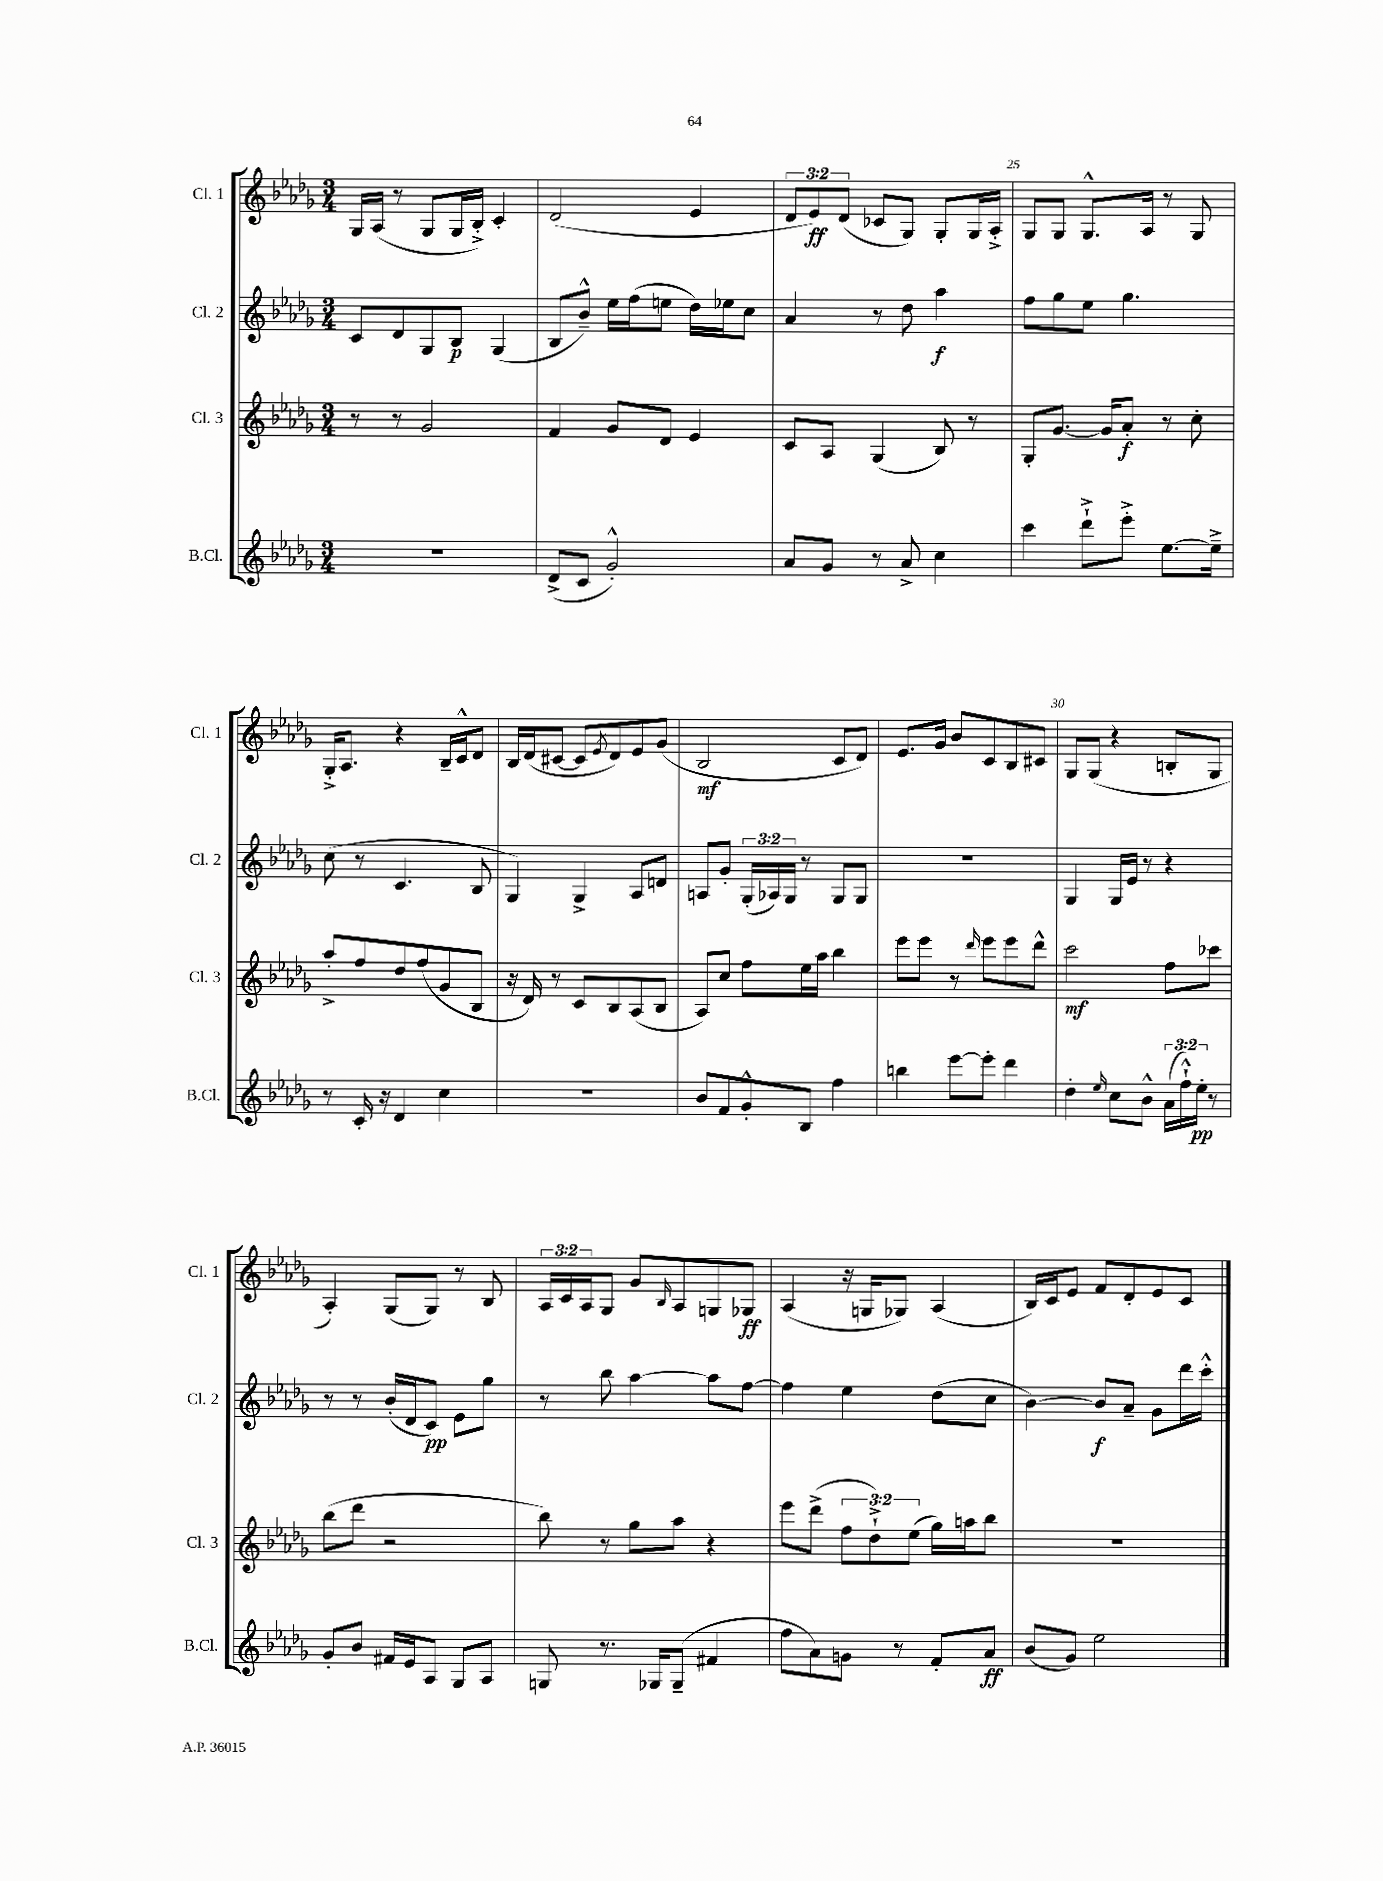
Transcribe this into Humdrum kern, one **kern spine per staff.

**kern	**dynam	**kern	**dynam	**kern	**dynam	**kern	**dynam
*part4	*part4	*part3	*part3	*part2	*part2	*part1	*part1
*staff4	*staff4	*staff3	*staff3	*staff2	*staff2	*staff1	*staff1
*I"B.Cl.	*	*I"Cl. 3	*	*I"Cl. 2	*	*I"Cl. 1	*
*I'B.Cl.	*	*I'Cl. 3	*	*I'Cl. 2	*	*I'Cl. 1	*
*clefG2	*	*clefG2	*	*clefG2	*	*clefG2	*
*k[b-e-a-d-g-]	*	*k[b-e-a-d-g-]	*	*k[b-e-a-d-g-]	*	*k[b-e-a-d-g-]	*
*M3/4	*	*M3/4	*	*M3/4	*	*M3/4	*
=22	=22	=22	=22	=22	=22	=22	=22
2.r	.	8r	.	8c/L	.	16G-/LL	.
.	.	.	.	.	.	(16A-/JJ	.
.	.	8r	.	8d-/	.	8r	.
.	.	2g-/	.	8G-/	.	8G-/L	.
.	.	.	.	8B-/J	p	16G-/L	.
.	.	.	.	.	.	16B-'^/JJ)	.
.	.	.	.	(4G-/	.	4c'/	.
=23	=23	=23	=23	=23	=23	=23	=23
(8d-^/L	.	4f/	.	8B-/L	.	(2d-/	.
8c/J	.	.	.	8b-~^^/J)	.	.	.
2g-'^^/)	.	8g-/L	.	16ee-\LL	.	.	.
.	.	.	.	(16ff\J	.	.	.
.	.	8d-/J	.	8een\J	.	.	.
.	.	4e-/	.	16dd-\LL)	.	4e-/	.
.	.	.	.	16ee-X\J	.	.	.
.	.	.	.	8cc\J	.	.	.
=24	=24	=24	=24	=24	=24	=24	=24
8a-/L	.	8c/L	.	4a-/	.	12d-/L	.
.	.	.	.	.	.	12e-/)	ff
8g-/J	.	8A-/J	.	.	.	.	.
.	.	.	.	.	.	(12d-/J	.
8r	.	(4G-/	.	8r	.	8c-X/L	.
8a-^/	.	.	.	8dd-\	.	8G-/J)	.
4cc\	.	8B-/)	.	4aa-\	f	8G-'/L	.
.	.	8r	.	.	.	16G-/L	.
.	.	.	.	.	.	16A-'^/JJ	.
=25	=25	=25	=25	=25	=25	=25	=25
4ccc\	.	8G-'/L	.	8ff\L	.	8G-/L	.
.	.	[8.g-/J	.	8gg-\	.	8G-/J	.
8ddd-`^\L	.	.	.	8ee-\J	.	8.G-^^/L	.
.	.	16g-/KL]	.	.	.	.	.
8eee-'^\J	.	8a-'/J	f	4.gg-\	.	.	.
.	.	.	.	.	.	16A-/Jk	.
[8.ee-\L	.	8r	.	.	.	8r	.
.	.	8cc'\	.	.	.	8G-/	.
16ee-~^\Jk]	.	.	.	.	.	.	.
!!LO:LB:g=z
=26	=26	=26	=26	=26	=26	=26	=26
8r	.	8aa-'^/L	.	(8cc\	.	16G-'^/KL	.
.	.	.	.	.	.	8.A-/J	.
16c'/	.	8ff/	.	8r	.	.	.
16r	.	.	.	.	.	.	.
4d-/	.	8dd-/	.	4.c/	.	4r	.
.	.	(8ff/	.	.	.	.	.
4cc\	.	8g-/	.	.	.	16B-~/LL	.
.	.	.	.	.	.	16c^^/J	.
.	.	8B-/J	.	8B-/	.	8d-/J	.
=27	=27	=27	=27	=27	=27	=27	=27
2.r	.	16r	.	4G-/)	.	16B-/LL	.
.	.	16d-/)	.	.	.	(16d-/J	.
.	.	8r	.	.	.	[8c#X/J	.
.	.	8c/L	.	4G-^/	.	8c#/L]	.
.	.	.	.	.	.	8qe-/	.
.	.	8B-/	.	.	.	8d-/)	.
.	.	(8A-/	.	8A-/L	.	8e-/	.
.	.	8B-/J	.	8dn/J	.	(8g-/J	.
=28	=28	=28	=28	=28	=28	=28	=28
8b-/L	.	8A-/L)	.	8An/L	.	2B-/	mf
8f/	.	8cc/J	.	8g-'/J	.	.	.
8g-'^^/	.	8ff\L	.	(24G-'/LL	.	.	.
.	.	.	.	24A-X/)	.	.	.
.	.	.	.	24G-/JJ	.	.	.
8B-/J	.	16ee-\L	.	8r	.	.	.
.	.	16aa-\JJ	.	.	.	.	.
4ff\	.	4bb-\	.	8G-/L	.	8c/L	.
.	.	.	.	8G-/J	.	8d-/J)	.
=29	=29	=29	=29	=29	=29	=29	=29
4bbn\	.	8eee-\L	.	2.r	.	8.e-/L	.
.	.	8eee-\J	.	.	.	.	.
.	.	.	.	.	.	16g-/Jk	.
[8eee-\L	.	8r	.	.	.	8b-/L	.
.	.	16qqddd-/	.	.	.	.	.
8eee-'\J]	.	8eee-\L	.	.	.	8c/	.
4ddd-\	.	8eee-\	.	.	.	8B-/	.
.	.	8ddd-^^\J	.	.	.	8c#X/J	.
=30	=30	=30	=30	=30	=30	=30	=30
4dd-'\	.	2ccc\	mf	4G-/	.	8G-/L	.
.	.	.	.	.	.	(8G-/J	.
16qqee-/	.	.	.	.	.	.	.
8cc\L	.	.	.	16G-/LL	.	4r	.
.	.	.	.	16e-/JJ	.	.	.
8b-^^\J	.	.	.	8r	.	.	.
(24a-\LL	.	8ff\L	.	4r	.	8Bn'/L	.
24ff`^^\)	.	.	.	.	.	.	.
24ee-'\JJ	pp	.	.	.	.	.	.
8r	.	8ccc-X\J	.	.	.	8G-/J	.
!!LO:LB:g=z
=31	=31	=31	=31	=31	=31	=31	=31
8g-'/L	.	(8bb-\L	.	8r	.	4A-'/)	.
8b-/J	.	8ddd-\J	.	8r	.	.	.
16f#X/LL	.	2r	.	(16b-'/LL	.	(8G-/L	.
16e-/J	.	.	.	16d-/J	.	.	.
8A-/J	.	.	.	8c/J)	pp	8G-/J)	.
8G-/L	.	.	.	8e-\L	.	8r	.
8A-/J	.	.	.	8gg-\J	.	8B-/	.
=32	=32	=32	=32	=32	=32	=32	=32
8Gn/	.	8bb-\)	.	8r	.	24A-/LL	.
.	.	.	.	.	.	24c/	.
.	.	.	.	.	.	24A-/J	.
8.r	.	8r	.	8bb-\	.	8G-/J	.
.	.	8gg-\L	.	[4aa-\	.	8g-/L	.
16G-X/KL	.	.	.	.	.	.	.
.	.	.	.	.	.	16qqB-/	.
(8G-~/J	.	8aa-\J	.	.	.	8A-/	.
4f#X/	.	4r	.	8aa-\L]	.	8Gn/	.
.	.	.	.	[8ff\J	.	8G-X/J	ff
=33	=33	=33	=33	=33	=33	=33	=33
8ff\L	.	8eee-\L	.	4ff\]	.	(4A-/	.
8a-\)	.	(8ddd-^\J	.	.	.	.	.
8gn\J	.	12ff\L	.	4ee-\	.	16r	.
.	.	.	.	.	.	16Gn/KL	.
.	.	12dd-`^\)	.	.	.	.	.
8r	.	.	.	.	.	8G-X/J)	.
.	.	(12ee-\J	.	.	.	.	.
8f'/L	.	16gg-\LL)	.	(8dd-\L	.	(4A-/	.
.	.	16aan\J	.	.	.	.	.
8a-/J	ff	8bb-\J	.	8cc\J	.	.	.
=34	=34	=34	=34	=34	=34	=34	=34
(8b-/L	.	2.r	.	[4b-\)	.	16B-/LL)	.
.	.	.	.	.	.	16c/J	.
8g-/J)	.	.	.	.	.	8e-/J	.
2ee-\	.	.	.	8b-/L]	f	8f/L	.
.	.	.	.	8a-~/J	.	8d-'/	.
.	.	.	.	8g-\L	.	8e-/	.
.	.	.	.	16ddd-\L	.	8c/J	.
.	.	.	.	16ccc'^^\JJ	.	.	.
==	==	==	==	==	==	==	==
*-	*-	*-	*-	*-	*-	*-	*-
